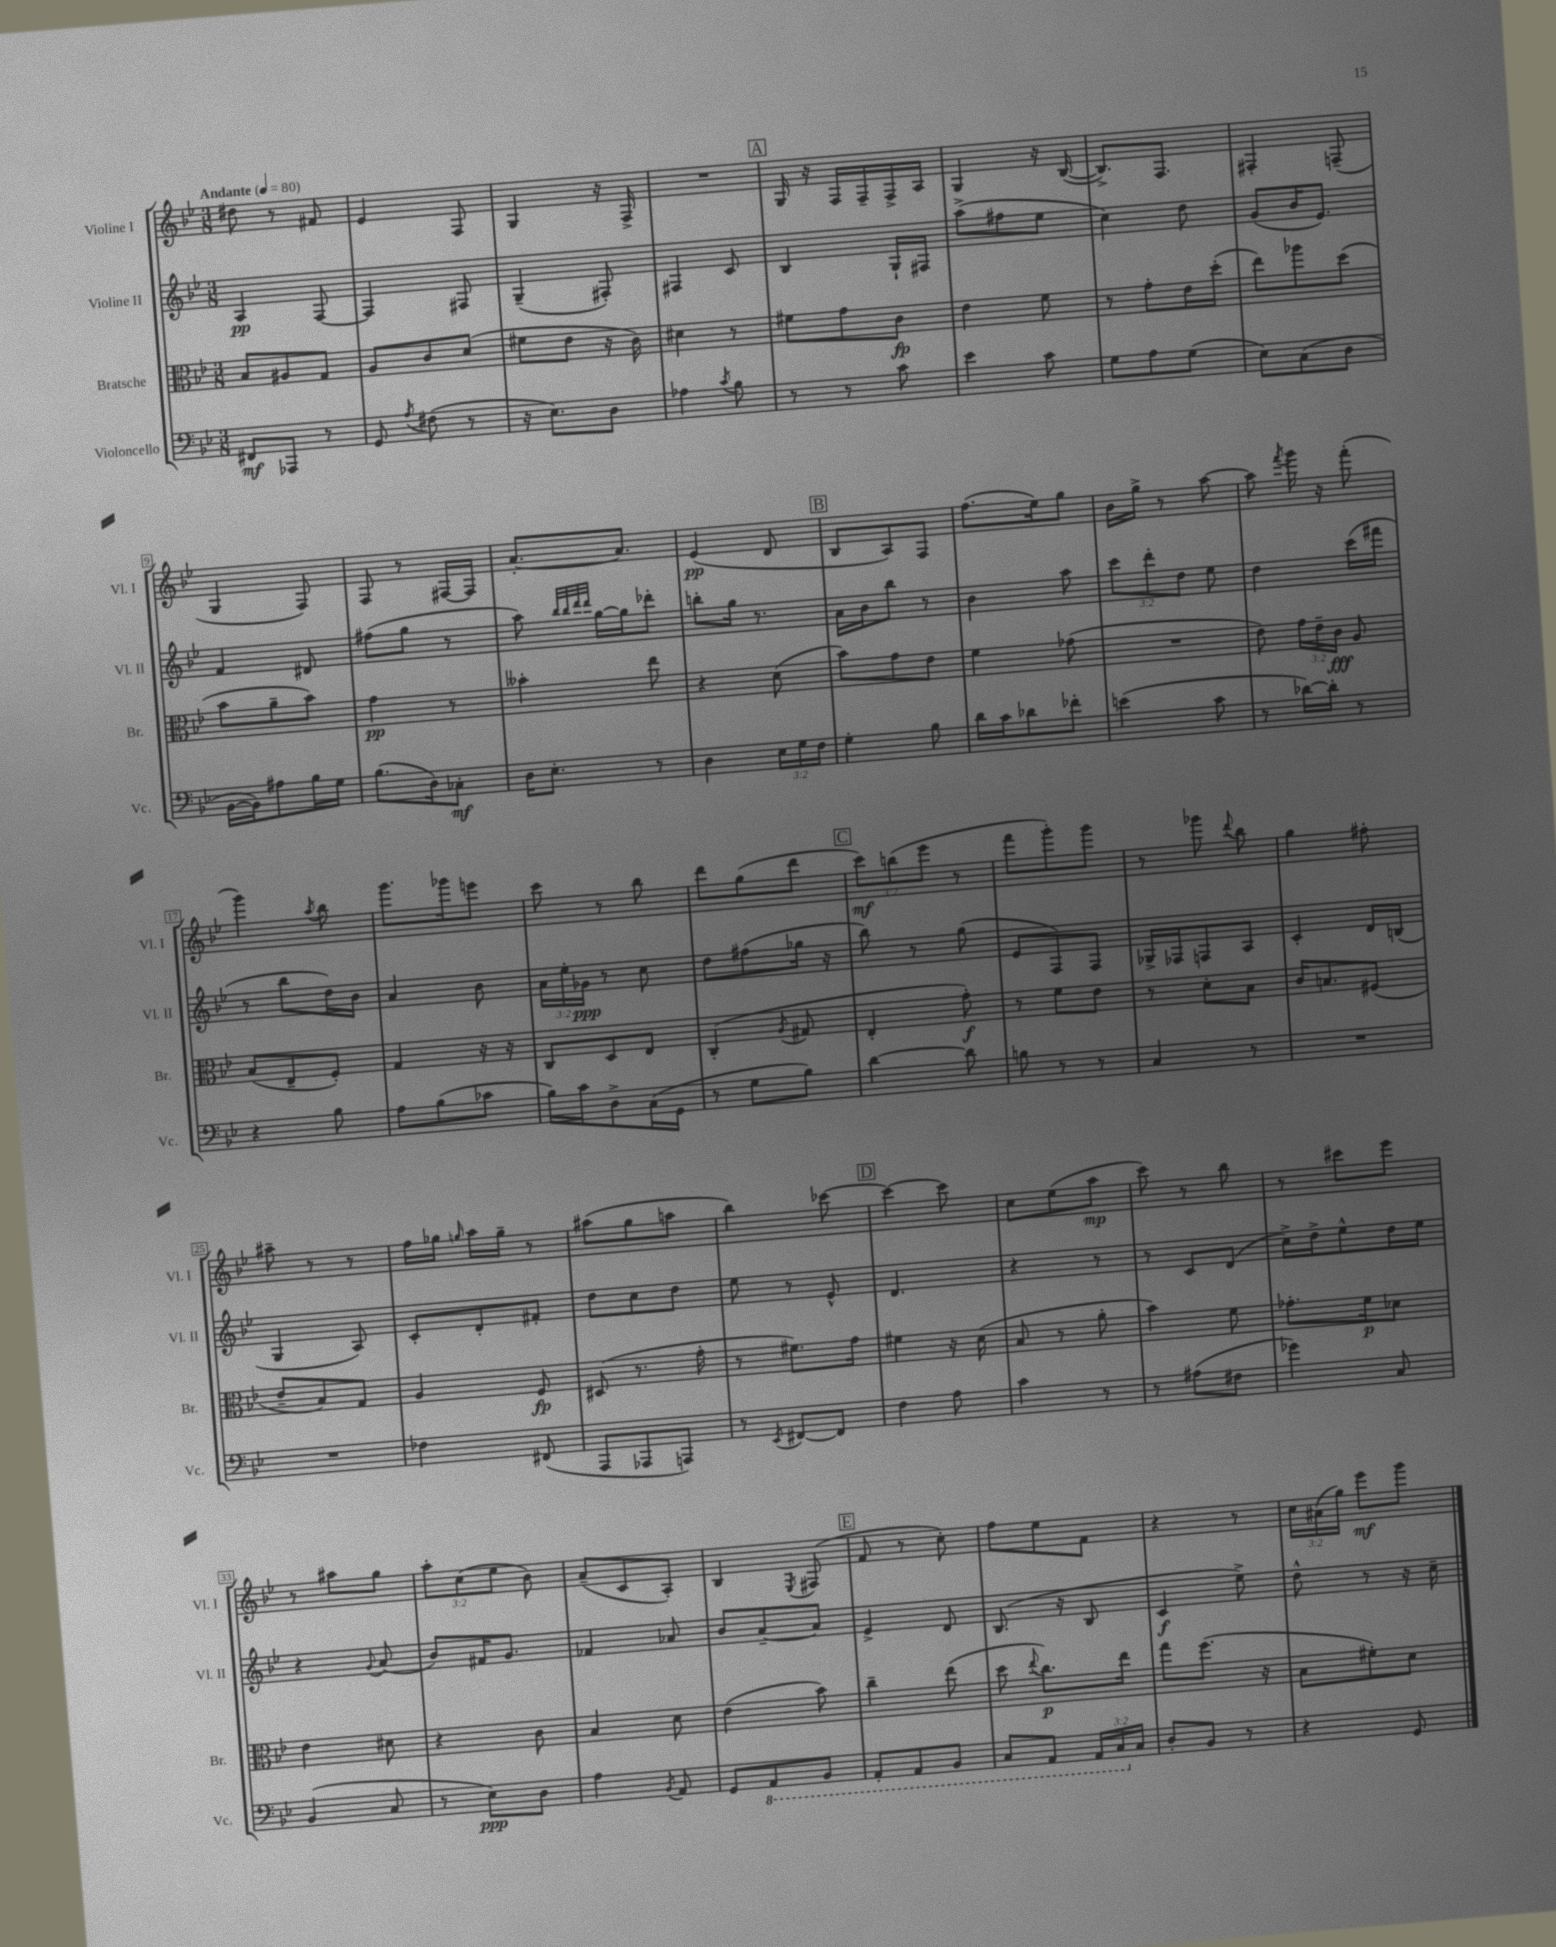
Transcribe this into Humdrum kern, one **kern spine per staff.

**kern	**kern	**kern	**kern
*staff4	*staff3	*staff2	*staff1
*clefF4	*clefC3	*clefG2	*clefG2
*k[b-e-]	*k[b-e-]	*k[b-e-]	*k[b-e-]
*M3/8	*M3/8	*M3/8	*M3/8
*MM80	*MM80	*MM80	*MM80
8FF#	8B-	4A	8dd#
8AAA-	8A#	.	8r
8r	8G	[8F	8f#
=	=	=	=
8GG	8A	4F]	4e-
8qA	.	.	.
(8F#	8c	.	.
8r	(8d	8F#	8F
=	=	=	=
16r	8f#	(4G~	4G
8.E-)	.	.	.
.	8e-	.	.
8D	16r	8F#')	16r
.	16c)	.	16F^
=	=	=	=
4A-	4d#	4F#	4.r
8qc	.	.	.
8B-	8r	8c	.
=	=	=	=
8r	8f#	4B-	16G
.	.	.	16r
8r	8g	.	16F
.	.	.	16F~
8c	8c	16G`	16F^
.	.	16F#	16A
=	=	=	=
4e-	4e-	(8aa^	4G
.	.	8ff#	.
8c	8f	8ee-	16r
.	.	.	([16B-
=	=	=	=
8G	8r	4cc)	8.B-^])
8A	8g'	.	.
.	.	.	8.F
(8G	16e-	8dd	.
.	(16dd'	.	.
=	=	=	=
8E-)	8ee-)	(8g	4F#'
(8C	8aa-	16b-	.
.	.	8.e-)	.
8D	(8dd	.	(8F~
=	=	=	=
[16BB-	8b-	4f	4G
16BB-])	.	.	.
8A#	8a~	.	.
16B-	8b-)	8d#	8F)
16G	.	.	.
=	=	=	=
(8.B-	4g	(8ff#	8F
.	.	8gg	8r
16D)	.	.	.
8C-'	8r	8r	[16F#
.	.	.	16F#]
=	=	=	=
16D	4b--'	8aa)	[8.a'
8.E-'	.	.	.
.	.	32qqbb-	.
.	.	32qqbb-	.
.	.	32qqddd	.
.	.	32qqddd	.
.	.	[16gg	.
.	.	16gg]	8.a]
8r	8ee-	8ddd-'	.
=	=	=	=
4D	4r	8bb'	(4e-
.	.	16gg	.
.	.	8.r	.
24E-	(8d	.	8d
24G	.	.	.
24F	.	.	.
=	=	=	=
4G'	8b-)	16a	8B-
.	.	16b-	.
.	8g	8bb-	8A)
8B-	8e-	8r	8F
=	=	=	=
16d	4f	4b-	(8.ff
16c	.	.	.
8d-	.	.	.
.	.	.	16ee-)
8f-'	(8g-	8aa	8gg
=	=	=	=
(4e	4.r	12ccc	16b-
.	.	.	16gg^
.	.	12ddd'	.
.	.	.	8r
.	.	12dd	.
8c	.	8ee-	[8aa
=	=	=	=
8r	8e-)	4dd	8aa]
.	.	.	8qfff
[16d-)	24g	.	16ggg
.	24e-~	.	.
16d-']	.	.	16r
.	24c	.	.
8r	8A	(16ccc	(8fff'
.	.	16fff#	.
=	=	=	=
4r	(8B-	8r	4ggg)
.	8E-~	8bb-	.
.	.	.	8qaa
8B-	8F')	16dd)	8bb-
.	.	16b-	.
=	=	=	=
8A	4G	4a	8.ggg
(8B-	.	.	.
.	.	.	16ggg-
8c-	16r	8b-	8eee
.	16r	.	.
=	=	=	=
16B-)	8C	24a	8ccc
.	.	24ee-'	.
16c	.	.	.
.	.	24g-	.
8D^	8D	8r	8r
(16C	8E-	8cc	8bb-
16GG	.	.	.
=	=	=	=
8r	(4C'	8dd	8ddd
8G	.	(8ff#	(8gg
.	8qA	.	.
8B-)	8G#	16gg-	8ddd
.	.	16r	.
=	=	=	=
[4d	4E-'	8bb-)	12ccc)
.	.	.	(12bb
.	.	8r	.
.	.	.	12eee-
8d]	8g')	(8gg	8r
=	=	=	=
8B	8r	8e-	8fff
8r	8f	8F)	8ggg')
8r	8e-	8F	8ggg
=	=	=	=
4C	8r	16G-^	8r
.	.	16F-	.
.	8d'	8F	8ggg-
.	.	.	8qqddd
8r	8B-	8A	8bb-
=	=	=	=
4.r	16c	4c'	4gg
.	8.B	.	.
.	(8F#	16d	8ff#'
.	.	(16B	.
=	=	=	=
4.r	8e-~	4G	8aa#~
.	8B-)	.	8r
.	8G	8A)	8r
=	=	=	=
4F-	4A	8c'	16ff
.	.	.	16gg-
.	.	.	16qqgg
.	.	8d'	16aa
.	.	.	16gg~
(8FF#	8F	8f#'	8r
=	=	=	=
8AAA	(8D#	8dd	(8aa#
8AAA-	8.r	8cc	8gg
8AAA)	.	8dd	8aa
.	16g'	.	.
=	=	=	=
8r	8r	8ee-	4bb-)
8qEE-	.	.	.
[8FF#	8.f#)	8r	.
8FF#]	.	8e-^^	[8ccc-
.	16g	.	.
=	=	=	=
4F	4f#	4.d	4ccc-_
8A	16r	.	8ccc-]
.	(16d	.	.
=	=	=	=
4c	8B-	4r	8cc
.	8r	.	(8ee-
8r	8a'	8r	8aa
=	=	=	=
8r	4b-)	8r	8ccc)
(8A#	.	8c	8r
8F#	8f	(8d	8bb-
=	=	=	=
4g-)	8.g-'	16cc^)	8r
.	.	16dd^	.
.	.	8ee-^^	8ccc#
.	16f	.	.
8C	8d-	16dd	8eee-
.	.	16ee-	.
=	=	=	=
(4BB-	4e-	4r	8r
.	.	.	8aa#
.	.	8qqg	.
8C	8d#	(8a	8gg
=	=	=	=
8r	4r	8b-)	12aa'
.	.	.	(12cc
8E-)	.	16f#	.
.	.	.	12ee-
.	.	8.g	.
8D	8c	.	8b-)
=	=	=	=
4A	4B-	4f-	(8a~
.	.	.	8c
8qBB-	.	.	.
8AA	8d	8a-	8A')
=	=	=	=
8GG	(4e-	8b-	4B-
8AAA	.	[8a~	.
.	.	.	8qE-
8BBB-	8b-)	8a]	(8F#
=	=	=	=
8AAA'	4cc~	4e-^	8f
8AAA	.	.	8r
8BBB-	(8ee-	8d	8cc')
=	=	=	=
8CC	8dd	(8.B-	8ff
.	8qqee-	.	.
8AAA	8.cc)	.	8ee-
.	.	16r	.
24AAA	.	8B-	8f
24CC	.	.	.
.	16ee-	.	.
24C	.	.	.
=	=	=	=
8D'	8gg	4c	4r
8BB-	(8.ff	.	.
8r	.	8ee-^)	8r
.	16r	.	.
=	=	=	=
4r	8B-	8dd^^	24cc
.	.	.	(24a#
.	.	.	24gg)
.	8f#')	8r	8eee-
8GG	8d	16r	8ggg
.	.	16cc~	.
==	==	==	==
*-	*-	*-	*-
